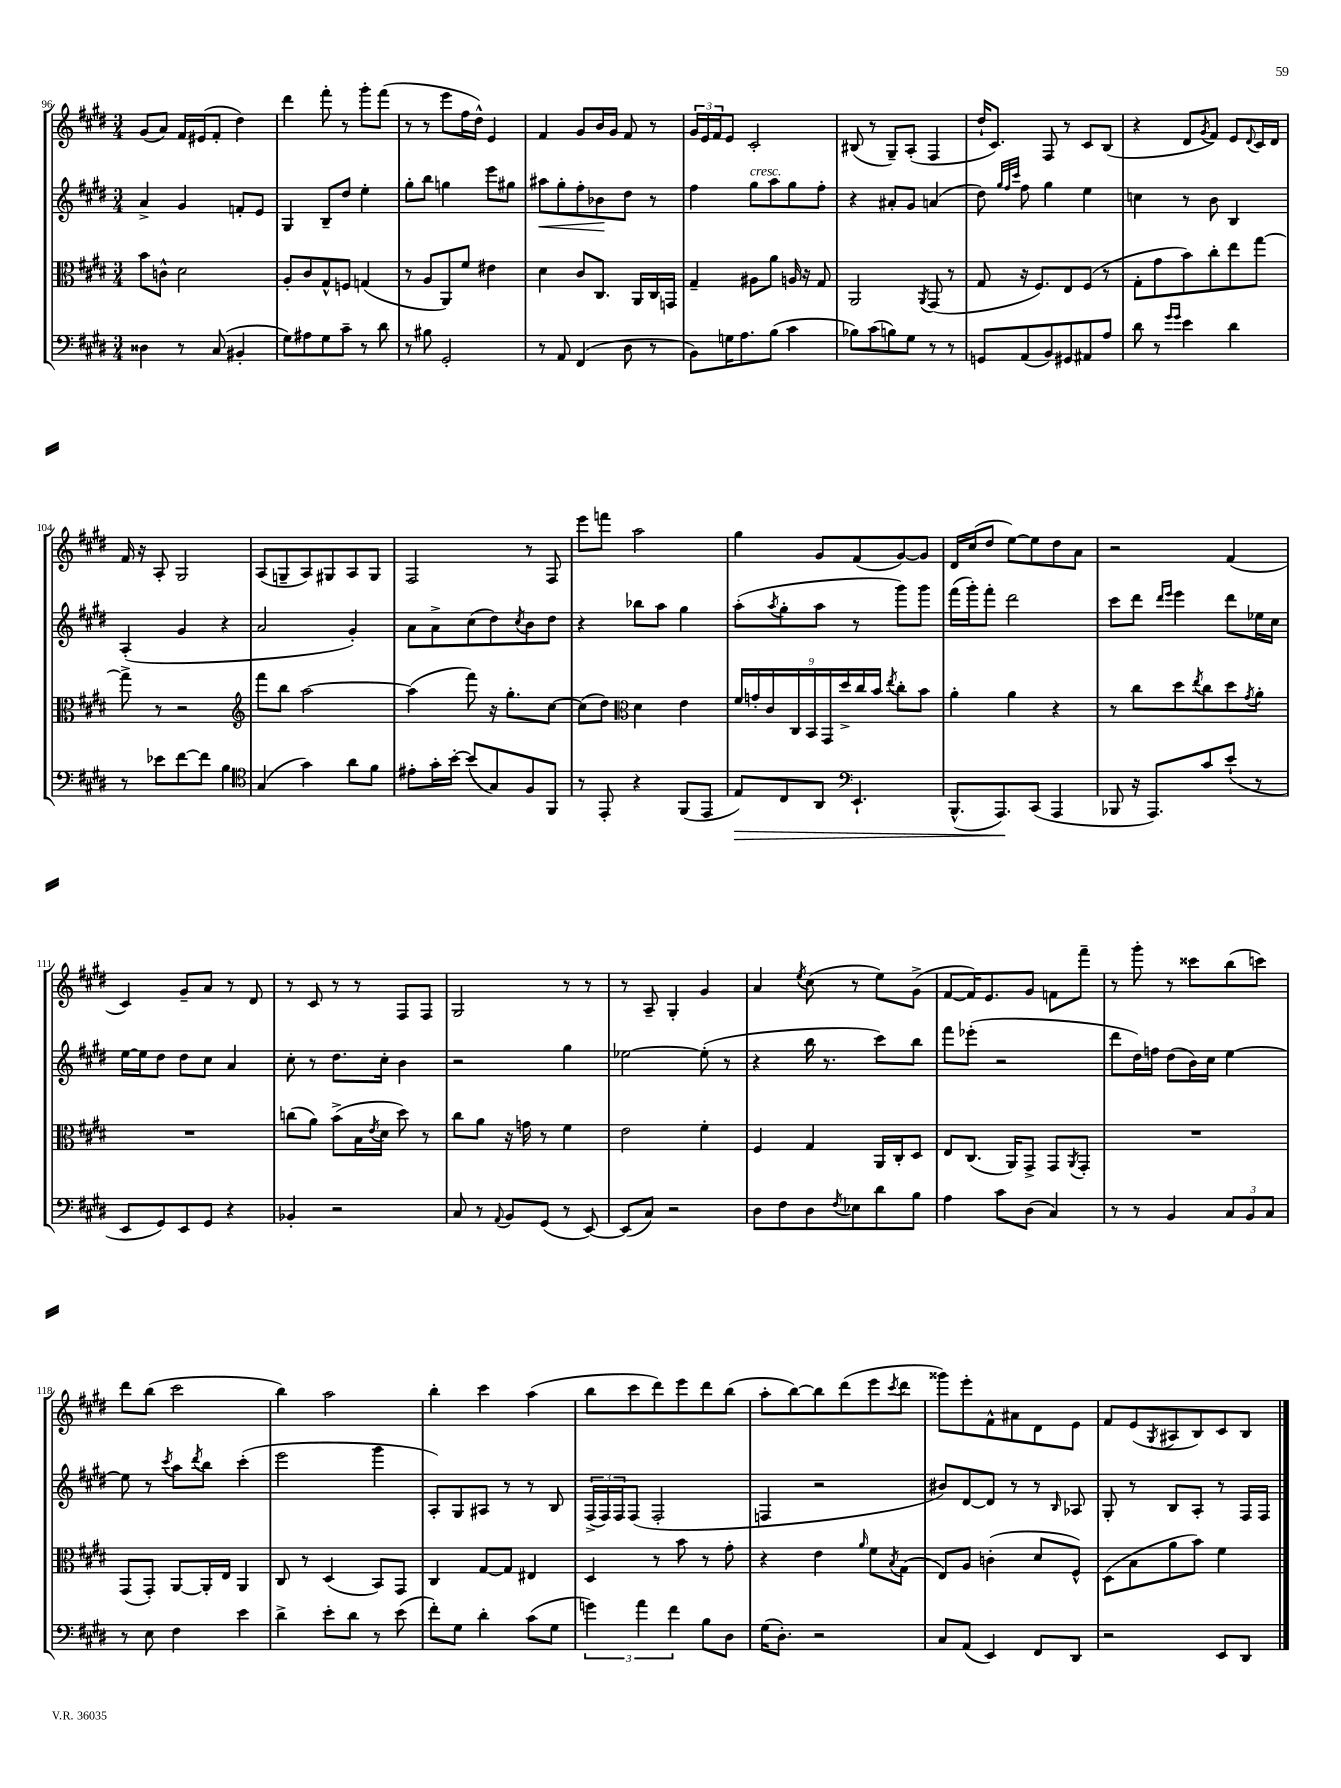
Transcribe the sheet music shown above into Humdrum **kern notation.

**kern	**dynam	**kern	**kern	**dynam	**kern
*part4	*part4	*part3	*part2	*part2	*part1
*staff4	*staff4	*staff3	*staff2	*staff2	*staff1
*clefF4	*	*clefC3	*clefG2	*	*clefG2
*k[f#c#g#d#]	*	*k[f#c#g#d#]	*k[f#c#g#d#]	*	*k[f#c#g#d#]
*M3/4	*	*M3/4	*M3/4	*	*M3/4
=96	=96	=96	=96	=96	=96
4D##X\	.	8b\L	4a^/	.	(8g#/L
.	.	8cn^^\J	.	.	8a/J)
8r	.	2d#\	4g#/	.	16f#/LL
.	.	.	.	.	(16e#X/J
(8C#/	.	.	.	.	8f#'/J
4BB#X'/	.	.	8fn'/L	.	4dd#\)
.	.	.	8e/J	.	.
=97	=97	=97	=97	=97	=97
8G#\L)	.	8A'/L	4G#/	.	4ddd#\
8A#X\	.	8c#/	.	.	.
8G#\	.	8G#^^/	8B~/L	.	8fff#'\
8c#~\J	.	8Fn/J	8dd#/J	.	8r
8r	.	(4Gn/	4ee'\	.	8ggg#'\L
8d#\	.	.	.	.	(8fff#\J
=98	=98	=98	=98	=98	=98
8r	.	8r	8gg#'\L	.	8r
8B#X\	.	8A/L	8bb\J	.	8r
2GG#'/	.	8AA/)	4ggn\	.	8eee\L
.	.	8f#/J	.	.	16ff#\L
.	.	.	.	.	16dd#^^\JJ)
.	.	4e#X\	8eee\L	.	4e/
.	.	.	8gg#X\J	.	.
=99	=99	=99	=99	=99	=99
!	!	!	!	!LO:HP:b	!
8r	.	4d#\	8aa#X\L	<	4f#/
8AA/	.	.	8gg#'\	.	.
(4FF#/	.	8c#/L	8ff#'\	.	8g#/L
.	.	8.C#/J	8b-X\	.	16b/L
.	.	.	.	.	16g#/JJ
8D#\	.	.	8dd#\J	[	8f#/
.	.	16AA/LL	.	.	.
8r	.	16C#/	8r	.	8r
.	.	16GGn/JJ	.	.	.
=100	=100	=100	=100	=100	=100
8BB\L)	.	4G#~/	4ff#\	.	24g#/LL
.	.	.	.	.	24e/
.	.	.	.	.	24f#/J
16Gn\K	.	.	.	.	8e/J
8.A\	.	.	.	.	.
!	!	!	!LO:TX:a:i:t=cresc.	!	!
.	.	8A#X\L	8gg#\L	.	2c#'/
(8B\J	.	8a\J	8aa\	.	.
4c#\	.	16An/	8gg#\	.	.
.	.	16r	.	.	.
.	.	8G#/	8ff#'\J	.	.
=101	=101	=101	=101	=101	=101
8B-X\L)	.	2AA/	4r	.	(8B#X/
(8c#\	.	.	.	.	8r
8Bn\)	.	.	8a#X'/L	.	8G#~/L)
8G#\J	.	.	8g#/J	.	(8A'/J
.	.	8qAA/	.	.	.
8r	.	(8GG#/	(4an/	.	4F#/
8r	.	8r	.	.	.
=102	=102	=102	=102	=102	=102
8GGn/L	.	8G#/	8dd#\)	.	16dd#`/KL
.	.	.	.	.	8.c#/J)
.	.	.	32qqgg#/LLL	.	.
.	.	.	32qqff#/	.	.
.	.	.	32qqccc#/JJJ	.	.
(8AA/	.	16r	8ff#\	.	.
.	.	8.F#/L)	.	.	.
8BB/)	.	.	4gg#\	.	8F#/
8GG#X/	.	8E/	.	.	8r
8AA#X/	.	(8F#/J	4ee\	.	8c#/L
8A/J	.	8r	.	.	(8B/J
=103	=103	=103	=103	=103	=103
8d#\	.	8G#'\L	4ccn\	.	4r
8r	.	8g#\	.	.	.
16qqg#/LL	.	.	.	.	.
16qqg#/JJ	.	.	.	.	.
4e\	.	8b\)	8r	.	8d#/L
.	.	.	.	.	8qg#/
.	.	8cc#'\	8b\	.	8f#/J)
4d#\	.	8ee\	4B/	.	8e/L
.	.	.	.	.	8qqd#/
.	.	[8gg#\J	.	.	16c#/L
.	.	.	.	.	16d#/JJ
!!LO:LB:g=z
=104	=104	=104	=104	=104	=104
8r	.	8gg#^\]	(4A'/	.	16f#/
.	.	.	.	.	16r
8e-X\L	.	8r	.	.	8A'/
[8f#\	.	2r	4g#/	.	2G#/
8f#\J]	.	.	.	.	.
4B\	.	.	4r	.	.
=105	=105	=105	=105	=105	=105
*clefC4	*	*clefG2	*	*	*
(4G#/	.	8fff#\L	2a/	.	(8A/L
.	.	8bb\J	.	.	8Gn~/
4g#\)	.	[2aa\	.	.	8A/)
.	.	.	.	.	8G#X/
8a\L	.	.	4g#'/)	.	8A/
8f#\J	.	.	.	.	8G#/J
=106	=106	=106	=106	=106	=106
8e#X'\L	.	(4aa\]	8a\L	.	2F#/
16g#'\L	.	.	8a^\	.	.
[16b'\JJ	.	.	.	.	.
(8b/L]	.	8fff#\)	(8cc#\	.	.
8G#/)	.	16r	8dd#\)	.	.
.	.	8.gg#'\L	.	.	.
.	.	.	8qcc#/	.	.
8F#/	.	.	8b\	.	8r
8FF#/J	.	[8cc#\J	8dd#\J	.	8F#/
=107	=107	=107	=107	=107	=107
8r	.	(8cc#\L]	4r	.	8eee\L
8EE'/	.	8dd#\J)	.	.	8fffn\J
*	*	*clefC3	*	*	*
4r	.	4d#\	8bb-X\L	.	2aa\
.	.	.	8aa\J	.	.
(8FF#/L	.	4e\	4gg#\	.	.
8EE/J	.	.	.	.	.
=108	=108	=108	=108	=108	=108
!	!LO:HP:b	!	!	!	!
8E/L)	>	18f#/LL	(8aa'\L	.	4gg#\
.	.	18gn'/	.	.	.
.	.	18c#/	.	.	.
.	.	.	8qaa/	.	.
8C#/	.	.	8gg#'\	.	.
.	.	18C#/	.	.	.
.	.	18BB/	.	.	.
8AA/J	.	.	8aa\J	.	8g#/L
.	.	18GG#/	.	.	.
.	.	18dd#^/	.	.	.
*clefF4	*	*	*	*	*
4.EE`/	.	.	8r	.	(8f#/
.	.	18cc#/	.	.	.
.	.	18b/JJ	.	.	.
.	.	8qee/	.	.	.
.	.	8cc#'\L	8ggg#\L)	.	[8g#/)
.	.	8b\J	8ggg#\J	.	8g#/J]
=109	=109	=109	=109	=109	=109
(8.BBB^^/L	.	4a'\	(16fff#\LL	.	16d#/LL
.	.	.	16ggg#'\J)	.	(16cc#/J
.	.	.	8fff#'\J	.	8dd#/J
8.AAA/)	.	.	.	.	.
.	.	4a\	2ddd#\	.	[8ee\L)
(8CC#/J	]	.	.	.	8ee\]
4AAA/	.	4r	.	.	8dd#\
.	.	.	.	.	8a\J
=110	=110	=110	=110	=110	=110
8BBB-X/	.	8r	8ccc#\L	.	2r
16r	.	8cc#\L	8ddd#\J	.	.
8.AAA/L)	.	.	.	.	.
.	.	.	16qqddd#/LL	.	.
.	.	.	16qqeee/JJ	.	.
.	.	8dd#\	4eee\	.	.
.	.	8qee/	.	.	.
8c#/	.	8cc#\	.	.	.
(8e`/J	.	8dd#\	8ddd#\L	.	(4f#/
.	.	8qg#/	.	.	.
8r	.	8a'\J	16ee-X\L	.	.
.	.	.	16cc#\JJ	.	.
!!LO:LB:g=z
=111	=111	=111	=111	=111	=111
8EE/L	.	2.r	[16ee\LL	.	4c#/)
.	.	.	16ee\J]	.	.
8GG#/)	.	.	8dd#\J	.	.
8EE/	.	.	8dd#\L	.	8g#~/L
8GG#/J	.	.	8cc#\J	.	8a/J
4r	.	.	4a/	.	8r
.	.	.	.	.	8d#/
=112	=112	=112	=112	=112	=112
4BB-X'/	.	(8ccn\L	8cc#'\	.	8r
.	.	8a\J)	8r	.	8c#/
2r	.	(8b^\L	8.dd#\L	.	8r
.	.	16B\L	.	.	8r
.	.	8qe/	.	.	.
.	.	16d#\JJ	16cc#'\Jk	.	.
.	.	8dd#\)	4b\	.	8F#/L
.	.	8r	.	.	8F#/J
=113	=113	=113	=113	=113	=113
8C#/	.	8cc#\L	2r	.	2G#/
8r	.	8a\J	.	.	.
8qqAA/	.	.	.	.	.
8BB/L	.	16r	.	.	.
.	.	16gn\	.	.	.
(8GG#/J	.	8r	.	.	.
8r	.	4f#\	4gg#\	.	8r
[8EE/)	.	.	.	.	8r
=114	=114	=114	=114	=114	=114
(8EE/L]	.	2e\	[2ee-X\	.	8r
8C#/J)	.	.	.	.	8A~/
2r	.	.	.	.	4G#'/
.	.	4f#'\	(8ee-'\]	.	4g#/
.	.	.	8r	.	.
=115	=115	=115	=115	=115	=115
8D#\L	.	4F#/	4r	.	4a/
8F#\	.	.	.	.	.
.	.	.	.	.	8qee/
8D#\	.	4G#/	16bb\	.	(8cc#\
.	.	.	8.r	.	.
8qF#/	.	.	.	.	.
8E-X\	.	.	.	.	8r
8d#\	.	16AA/LL	8ccc#\L)	.	8ee\L)
.	.	16C#'/J	.	.	.
8B\J	.	8D#/J	8bb\J	.	(8g#^\J
=116	=116	=116	=116	=116	=116
4A\	.	8E/L	8fff#\L	.	[8f#/L
.	.	(8.C#/J	(8eee-X'\J	.	16f#/K])
.	.	.	.	.	8.e/
8c#\L	.	.	2r	.	.
.	.	16AA/KL)	.	.	.
(8D#\J	.	8GG#^/J	.	.	8g#/J
4C#/)	.	8GG#/L	.	.	8fn\L
.	.	8qAA/	.	.	.
.	.	8GG#'/J	.	.	8fff#~\J
=117	=117	=117	=117	=117	=117
8r	.	2.r	8ddd#\L	.	8r
8r	.	.	16dd#\L)	.	8ggg#'\
.	.	.	16ffn\JJ	.	.
4BB/	.	.	(8dd#\L	.	8r
.	.	.	16b\L)	.	8ccc##X\L
.	.	.	16cc#\JJ	.	.
12C#/L	.	.	[4ee\	.	(8bb\
12BB/	.	.	.	.	.
.	.	.	.	.	8cccn\J)
12C#/J	.	.	.	.	.
!!LO:LB:g=z
=118	=118	=118	=118	=118	=118
8r	.	(8GG#/L	8ee\]	.	8ddd#\L
8E\	.	8GG#'/J)	8r	.	(8bb\J
.	.	.	8qccc#/	.	.
4F#\	.	[8AA/L	8aa\L	.	2ccc#\
.	.	.	8qddd#/	.	.
.	.	16AA'/L]	8bb\J	.	.
.	.	16E/JJ	.	.	.
4e\	.	4AA/	(4ccc#'\	.	.
=119	=119	=119	=119	=119	=119
4d#^\	.	8C#/	2eee\	.	4bb\)
.	.	8r	.	.	.
8e'\L	.	(4D#/	.	.	2aa\
8d#\J	.	.	.	.	.
8r	.	8BB/L)	4ggg#\	.	.
(8e\	.	8GG#/J	.	.	.
=120	=120	=120	=120	=120	=120
8f#'\L)	.	4C#/	8A'/L)	.	4bb'\
8G#\J	.	.	8G#/	.	.
4d#'\	.	[8G#/L	8A#X/J	.	4ccc#\
.	.	8G#/J]	8r	.	.
(8c#\L	.	4E#X/	8r	.	(4aa\
8G#\J	.	.	8B/	.	.
=121	=121	=121	=121	=121	=121
6gn\)	.	4D#/	(24F#^/LL	.	8bb\L
.	.	.	24F#/)	.	.
.	.	.	24F#/J	.	.
.	.	.	(8F#/J	.	8ccc#\
6a\	.	.	.	.	.
.	.	8r	2F#'/	.	8ddd#\)
6f#\	.	.	.	.	.
.	.	8b\	.	.	8eee\
8B\L	.	8r	.	.	8ddd#\
8D#\J	.	8g#'\	.	.	(8bb\J
=122	=122	=122	=122	=122	=122
(16G#\KL	.	4r	4Fn/	.	8aa'\L
8.D#'\J)	.	.	.	.	.
.	.	.	.	.	[8bb\)
2r	.	4e\	2r	.	8bb\]
.	.	.	.	.	(8ddd#\
.	.	16qqa/	.	.	.
.	.	8f#\L	.	.	8eee\
.	.	8qB/	.	.	8qccc#/
.	.	(8G#\J	.	.	8ddd#\J
=123	=123	=123	=123	=123	=123
8C#/L	.	8E/L)	8b#X/L)	.	8ggg##X\L)
(8AA/J	.	8A/J	[8d#/	.	8eee'\
4EE/)	.	(4cn'\	8d#/J]	.	8f#^^\
.	.	.	8r	.	8a#X\
8FF#/L	.	8d#/L	8r	.	8d#\
.	.	.	16qqB/	.	.
8DD#/J	.	8F#^^/J)	8A-X/	.	8e\J
=124	=124	=124	=124	=124	=124
2r	.	(8D#\L	8G#'/	.	8f#/L
.	.	8B\	8r	.	(8e/
.	.	.	.	.	8qG#/
.	.	8a\	8B/L	.	8A#X/
.	.	8b\J)	8A'/J	.	8B/)
8EE/L	.	4f#\	8r	.	8c#/
8DD#/J	.	.	16F#/LL	.	8B/J
.	.	.	16F#/JJ	.	.
==	==	==	==	==	==
*-	*-	*-	*-	*-	*-
